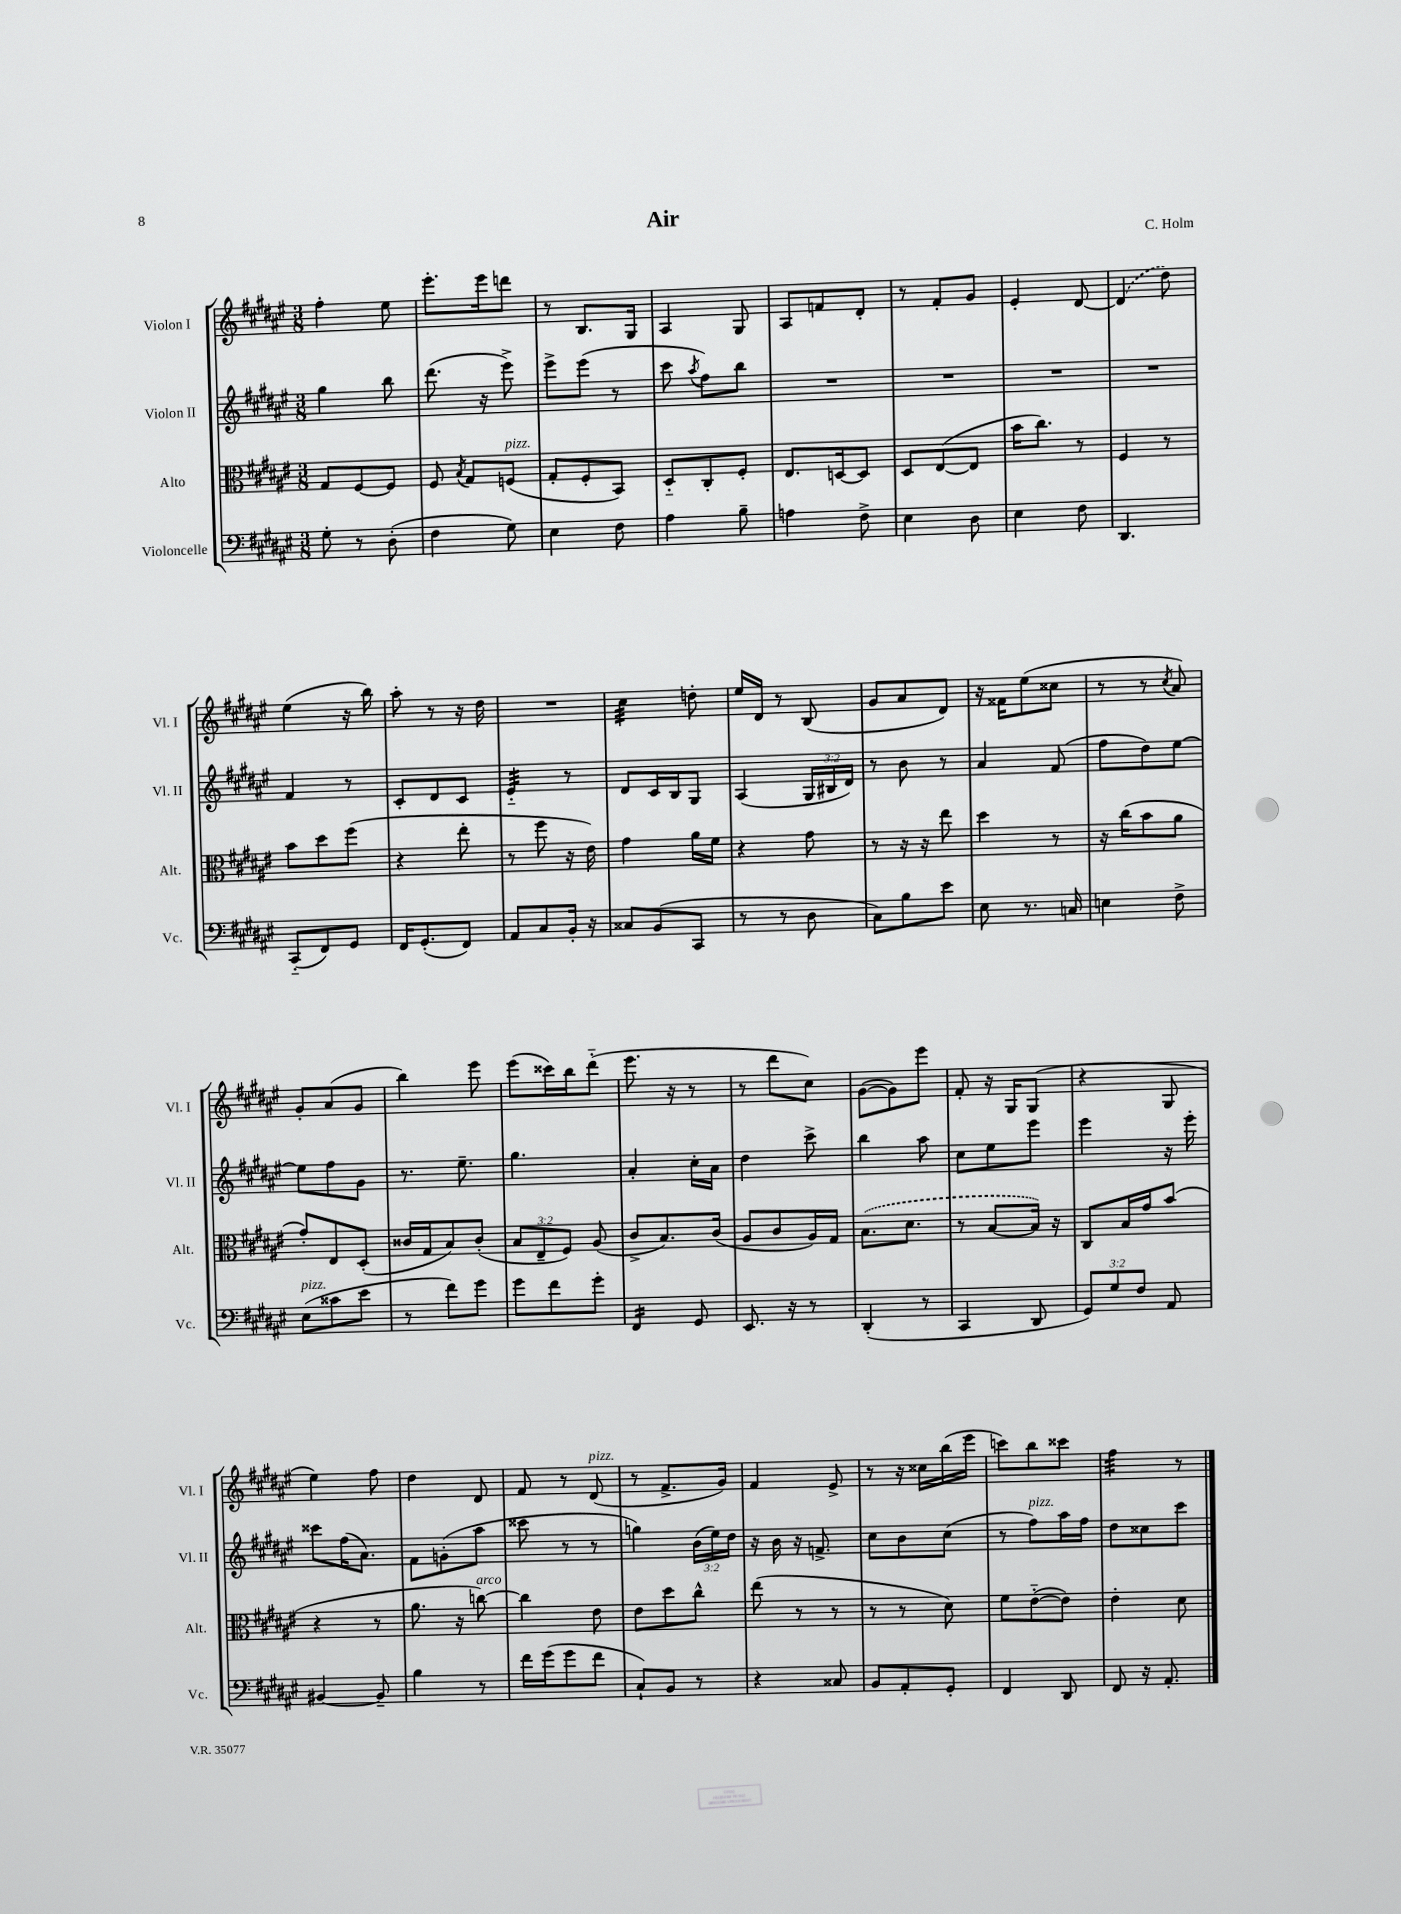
\header { title = "Air" composer = "C. Holm" }
<<
\new StaffGroup <<
\new Staff = "s0" \with { instrumentName = "Violon I" shortInstrumentName = "Vl. I" } {
    \clef treble \key fis \major \numericTimeSignature \time 3/8
    \autoBeamOff fis''4-. eis''8 |
    eis'''8.[-. eis'''16 d'''8] |
    r8 b8.[ gis16] |
    ais4 gis8 |
    ais8[ f'8 dis'8]-. |
    r8 fis'8[-. gis'8] |
    eis'4-. dis'8~ |
    \once \slurDashed dis'4( dis''8) |
    eis''4( r16 b''16) |
    ais''8-. r8 r16 dis''16 |
    R4. |
    cis''4:32 d''8-. |
    eis''16[ dis'16] r8 b8( |
    gis'8[ ais'8 dis'8]) |
    r16 fisis'16[ eis''8( cisis''8] |
    r8 r8 \acciaccatura { cis''8 } ais'8) |
    gis'8[-. ais'8( gis'8] |
    b''4) eis'''8 |
    eis'''8[( cisis'''16) b''16 dis'''8]-_( |
    eis'''8. r16 r8 |
    r8 dis'''8[ cis''8]) |
    gis'8[~( gis'8) eis'''8] |
    fis'8-. r16 gis16[ gis8]( |
    r4 gis8 |
    eis''4) fis''8 |
    dis''4 dis'8 |
    fis'8 r8 dis'8^\markup { \italic "pizz." }( |
    r8 fis'8.[-> gis'16]) |
    fis'4 eis'8-> |
    r8 r16 cisis''16[ b''16( eis'''16] |
    c'''8[) b''8 cisis'''8] |
    fis''4:32 r8 \bar "|." |
}
\new Staff = "s1" \with { instrumentName = "Violon II" shortInstrumentName = "Vl. II" } {
    \clef treble \key fis \major \numericTimeSignature \time 3/8 \override Staff.TupletNumber.text = #tuplet-number::calc-fraction-text
    \autoBeamOff gis''4 b''8 |
    dis'''8.( r16 eis'''8->) |
    eis'''8[-> eis'''8]( r8 |
    cis'''8 \acciaccatura { ais''8 } fis''8[) b''8] |
    R4. |
    R4. |
    R4. |
    R4. |
    fis'4 r8 |
    cis'8[-. dis'8 cis'8] |
    eis'4:32-_ r8 |
    dis'8[ cis'16 b16 gis8] |
    ais4( \tuplet 3/2 { gis16[ bis16 dis'16]) } |
    r8 b'8 r8 |
    ais'4 fis'8( |
    fis''8[ dis''8) eis''8]~ |
    eis''8[ fis''8 gis'8] |
    r8. eis''8.-- |
    gis''4. |
    ais'4-. cis''16[-. ais'16] |
    dis''4 cis'''8-> |
    b''4 ais''8 |
    cis''8[ eis''8 eis'''8] |
    eis'''4 r16 eis'''16-. |
    cisis'''8[ fis''16( ais'8.]) |
    fis'8[ g'8-.( ais''8] |
    cisis'''8 r8 r8 |
    g''4) \tuplet 3/2 { b'16[( eis''16) dis''16] } |
    r16 b'16 r16 f'8.-> |
    cis''8[ b'8 cis''8]( |
    r8 fis''8[^\markup { \italic "pizz." }) ais''16 fis''16] |
    dis''8[ cisis''8 cis'''8] \bar "|." |
}
\new Staff = "s2" \with { instrumentName = "Alto" shortInstrumentName = "Alt." } {
    \clef alto \key fis \major \numericTimeSignature \time 3/8 \override Staff.TupletNumber.text = #tuplet-number::calc-fraction-text
    \autoBeamOff gis8[ fis8~ fis8] |
    fis8 \acciaccatura { b8 } gis8[ f8]^\markup { \italic "pizz." }( |
    gis8[-. fis8-. b,8]) |
    dis8[-_ cis8-. fis8]-. |
    eis8.[ d16~ d8] |
    dis8[ eis8~( eis8] |
    b'16[ cis''8.]) r8 |
    fis4 r8 |
    b'8[ dis''8 fis''8]( |
    r4 eis''8-. |
    r8 fis''8 r16 eis'16) |
    gis'4 ais'16[ fis'16] |
    r4 gis'8 |
    r8 r16 r16 eis''8 |
    dis''4 r8 |
    r16 cis''16[( b'8 ais'8] |
    gis'8[-.) eis8 dis8]-.( |
    cisis'16[ gis16 b8) cisis'8]-.( |
    \tuplet 3/2 { b8[ eis8-- fis8]) } ais8( |
    cis'8[-> b8.) cis'16]( |
    ais8[ cis'8 ais16) gis16] |
    \once \slurDashed b8.[( dis'8.] |
    r8 b8[~ b16]) r16 |
    cis8[ b16 gis'16 b'8]( |
    r4 r8 |
    ais'8. r16 c''8~^\markup { \italic "arco" }) |
    c''4 eis'8 |
    eis'8[ dis''8 cis''8]-^ |
    eis''8( r8 r8 |
    r8 r8 dis'8) |
    fis'8[ eis'8~-_( eis'8]) |
    eis'4-. dis'8 \bar "|." |
}
\new Staff = "s3" \with { instrumentName = "Violoncelle" shortInstrumentName = "Vc." } {
    \clef bass \key fis \major \numericTimeSignature \time 3/8 \override Staff.TupletNumber.text = #tuplet-number::calc-fraction-text
    \autoBeamOff gis8-. r8 dis8-.( |
    fis4 gis8) |
    eis4 fis8 |
    ais4 b8-- |
    a4 fis8-> |
    eis4 dis8 |
    eis4 fis8 |
    dis,4. |
    cis,8[-_( fis,8) gis,8] |
    fis,16[ gis,8.-.( fis,8]) |
    ais,8[ cis8 b,16]-. r16 |
    cisis8[ b,8( cis,8] |
    r8 r8 dis8 |
    cis8[) b8 eis'8] |
    eis8 r8. c16 |
    e4 fis8-> |
    eis8[^\markup { \italic "pizz." }( cisis'8 eis'8] |
    r8 fis'8[) gis'8] |
    gis'8[ fis'8 gis'8]-. |
    fis,4:16 gis,8 |
    eis,8. r16 r8 |
    dis,4-.( r8 |
    cis,4 dis,8 |
    \tuplet 3/2 { gis,8[) gis8 fis8] } ais,8 |
    bis,4~ bis,8-- |
    b4 r8 |
    fis'16[ gis'16( gis'8 fis'8] |
    cis8[-!) b,8] r8 |
    r4 cisis8 |
    b,8[ ais,8-. gis,8]-. |
    fis,4 dis,8 |
    fis,8 r16 ais,8.-. \bar "|." |
}
>>
>>
\layout { \context { \Score \remove "Bar_number_engraver" } }
